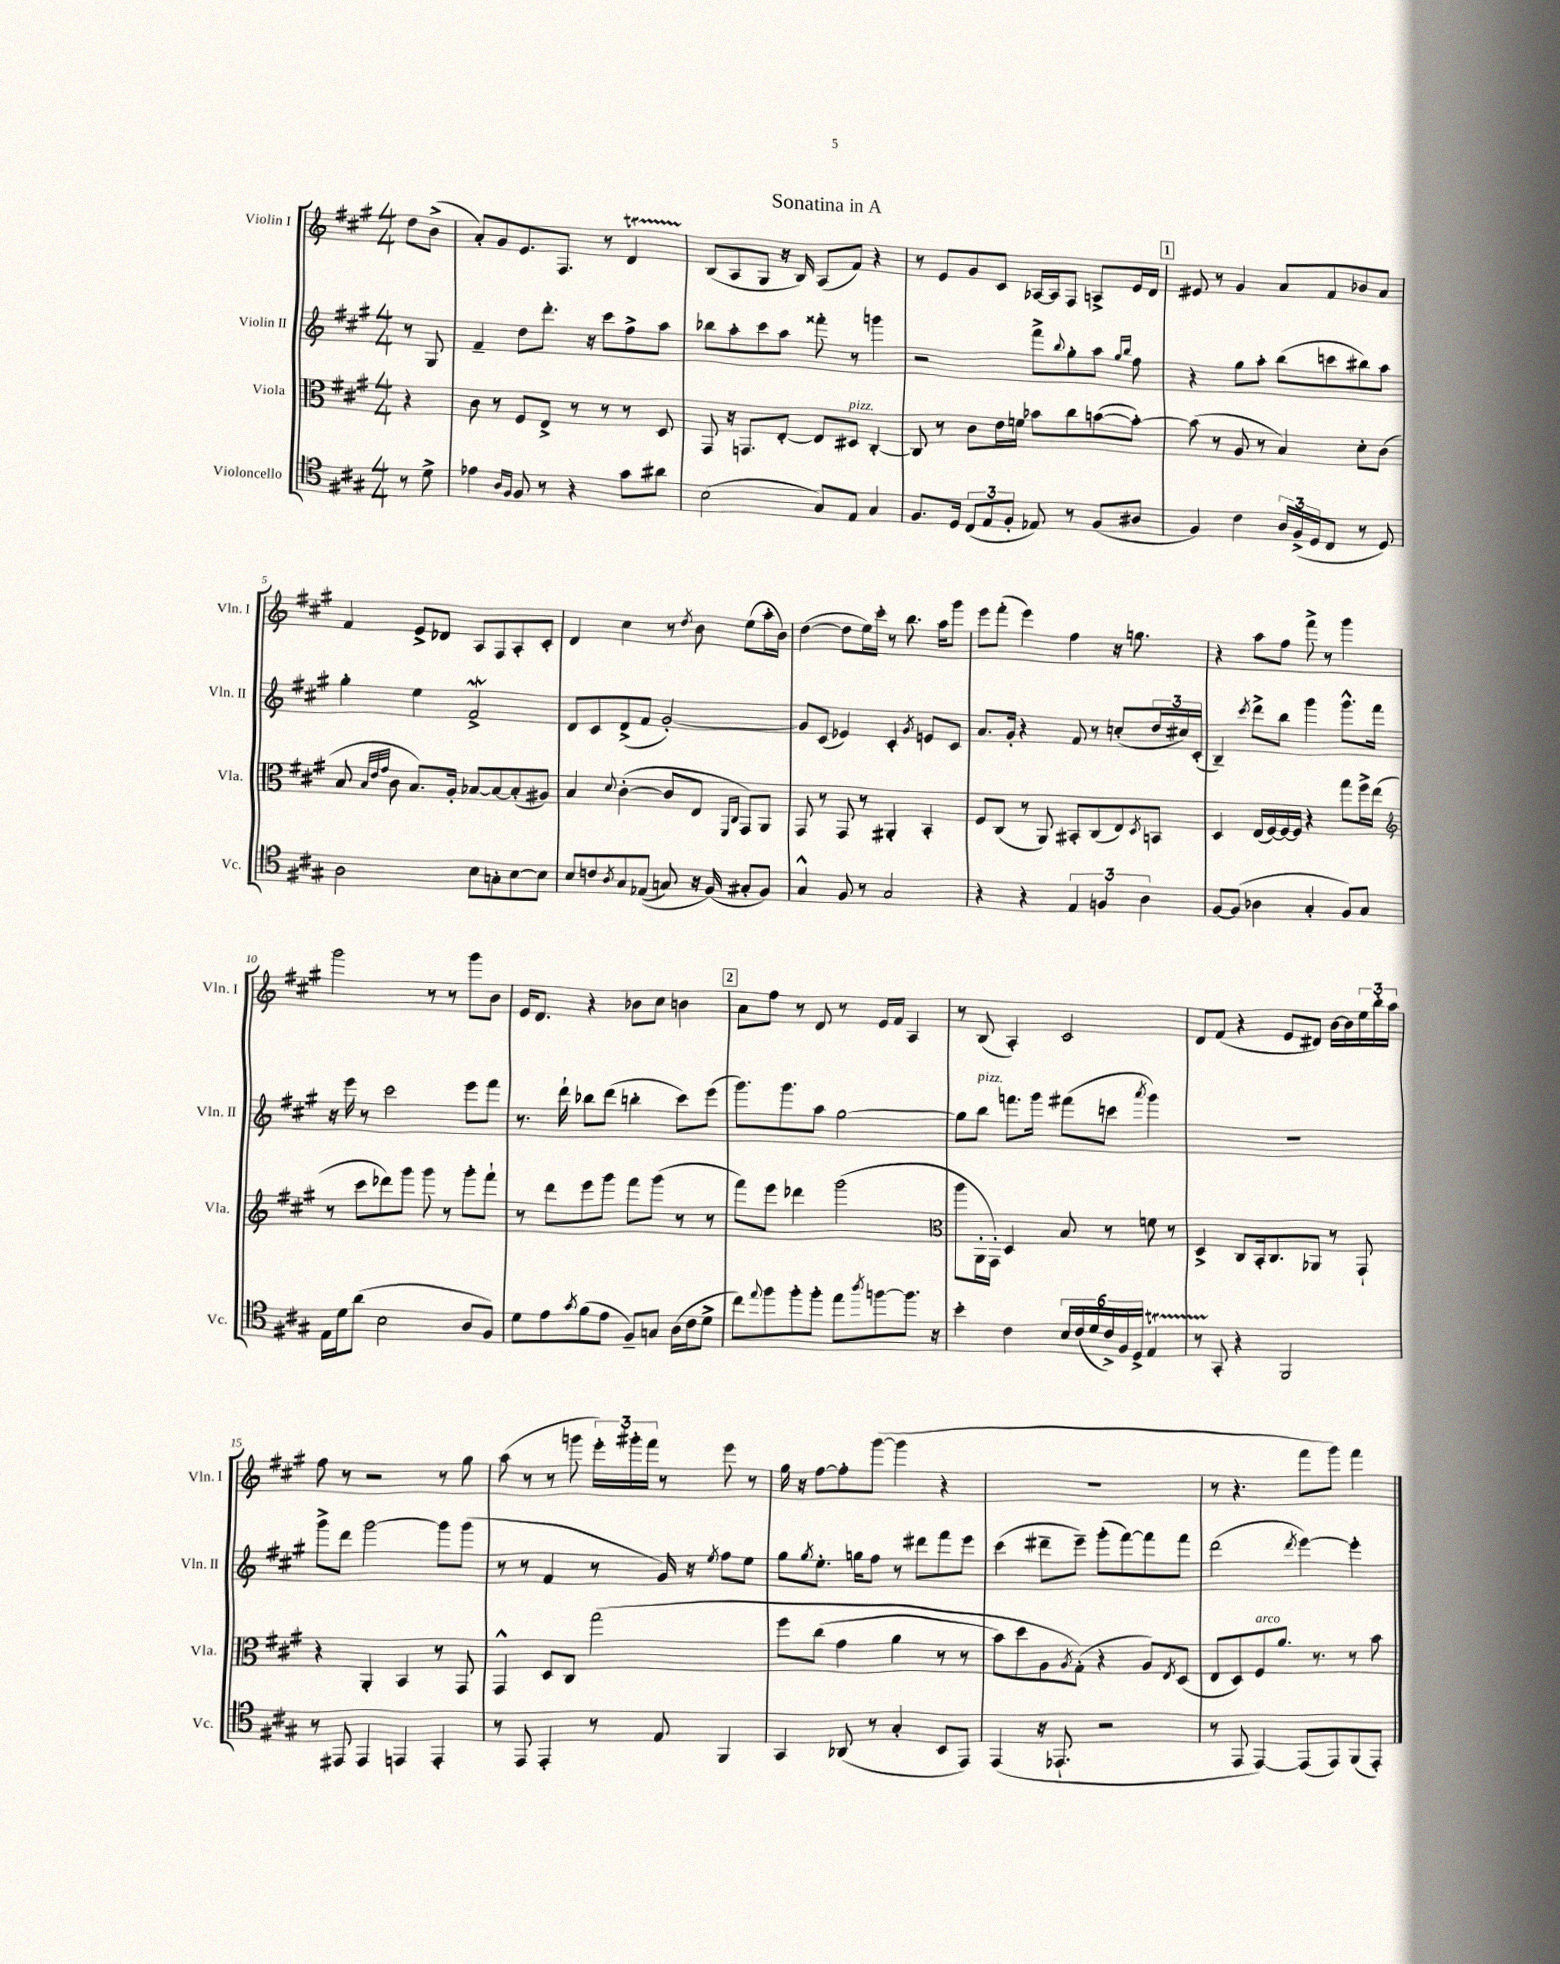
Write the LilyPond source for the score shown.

\header { title = "Sonatina in A" }
<<
\new StaffGroup <<
\new Staff = "s0" \with { instrumentName = "Violin I" shortInstrumentName = "Vln. I" } {
    \clef treble \key a \major \numericTimeSignature \time 4/4 \partial 4
    d''8 b'8->( |
    a'8-.) gis'8 e'8. fis8. r8 d'4\startTrillSpan |
    b8\stopTrillSpan( a8 gis8 r16 b16) a8( fis'8) r4 |
    r8 e'8 gis'8 cis'8 aes16~ aes16 fis8 a8-> e'16 d'16 |
    \mark \markup { \box "1" } eis'8 r8 gis'4 a'8 fis'8 bes'8 a'8 |
    fis'4 e'8-> des'8 a8 fis8 a8-. cis'8-. |
    d'4 cis''4 r8 \acciaccatura { d''8 } b'8 e''8( a''16-. b'16) |
    d''4~( d''8 e''16) cis'''16-. r8 b''8. a''16 gis'''8 |
    e'''8 fis'''8-.( e'''4) fis''4 r16 g''8. |
    r4 a''8 fis''8 fis'''8-> r8 gis'''4 |
    gis'''2 r8 r8 gis'''8 b'8 |
    e'16 d'8. r4 bes'8 cis''8 b'4 |
    \mark \markup { \box "2" } a'8 fis''8 r8 d'8 r8 e'16 fis'16 a4 |
    r8 b8( a4-.) cis'2 |
    d'8 fis'8( r4 e'8 dis'8) b'16~ b'16 \tuplet 3/2 { e''16 b''16-. a''16 } |
    fis''8 r8 r2 r8 gis''8 |
    a''8( r8 r8 g'''8 \tuplet 3/2 { e'''16-.) gis'''16-. fis'''16 } r8 e'''8 r8 |
    gis''16 r16 fis''8~ fis''8-. gis'''8~( gis'''4 r4 |
    R1 |
    r8 r4. fis'''8 gis'''8) fis'''4 \bar "|." |
}
\new Staff = "s1" \with { instrumentName = "Violin II" shortInstrumentName = "Vln. II" } {
    \clef treble \key a \major \numericTimeSignature \time 4/4 \partial 4
    r8 gis8 |
    fis'4-- d''8 d'''8.-. r16 cis'''8 fis''8-> a''8 |
    bes''8 a''8-. cis'''8 a''8 fisis'''8-. r8 g'''4 |
    r2 fis'''8-> \appoggiatura { b''8 } gis''8-. a''8 \grace { gis''16 b''16 } fis''8 |
    \mark \markup { \box "1" } r4 gis''8 a''8-. b''8( c'''8 bis''8) a''8 |
    gis''4-. e''4 fis'2->\mordent |
    d'8 cis'8 d'8->( fis'8 gis'2~-.) |
    gis'8 cis'8( ees'4) cis'4-. \acciaccatura { gis'8 } e'8 cis'8 |
    a'8. gis'16-. r4 fis'8 r8 c''8-.( \tuplet 3/2 { d''16 cis''16) cis'16-.( } |
    b4--) \acciaccatura { cis'''8 } d'''8-> b''8 gis'''4 gis'''8.-^ fis'''16 |
    r16 e'''16 r8 cis'''2 e'''8 fis'''8 |
    r8. d'''16-! bes''8 d'''8( b''4-. cis'''8) e'''8( |
    \mark \markup { \box "2" } gis'''8.) gis'''8. a''8 gis''2~ |
    gis''8 b''8^\markup { \italic "pizz." } f'''8. gis'''16 fis'''8( c'''8 \acciaccatura { a'''8 } gis'''4) |
    R1 |
    gis'''8-> d'''8 gis'''2~ gis'''8 gis'''8( |
    r8 r8 fis'4 r8 gis'16) r16 \acciaccatura { e''8 } fis''8 e''8 |
    gis''8 \acciaccatura { gis''8 } e''8.-. g''16 fis''8 r8 dis'''8 fis'''8 e'''8 |
    cis'''4( dis'''8-- e'''8--) gis'''8-.( fis'''8~) fis'''8 fis'''8 |
    d'''2( \acciaccatura { d'''8 } e'''4~) e'''4-. \bar "|." |
}
\new Staff = "s2" \with { instrumentName = "Viola" shortInstrumentName = "Vla." } {
    \clef alto \key a \major \numericTimeSignature \time 4/4 \partial 4
    r4 |
    cis'8 r8 fis8 e8-> r8 r8 r8 d8 |
    gis,8 r16 g,8. e8~-. e8 dis8^\markup { \italic "pizz." } cis4~-. |
    cis8 r8 cis'8 e'16 f'16 bes'8 cis''8 b'8~( b'8~-.) |
    \mark \markup { \box "1" } b'8( r8 a8 r8 b4) d'8-. cis'8( |
    b8 \grace { b32 e'32 gis'32 } cis'8 b8.) a16-. bes8~ bes8~ bes8-.( ais8) |
    b4 \appoggiatura { d'8 } cis'4~-.( cis'8 e8 \grace { fis,16 cis16 } gis,8) a,8 |
    gis,8 r8 gis,8 r8 ais,4-. b,4-. |
    fis8 cis8( r8 a,8) bis,8-. cis8( e8) \acciaccatura { d8 } b,8 |
    d4 e16( fis16~) fis16~ fis16 r4 gis''8 fis''16-> e''16( |
    \clef treble r8 cis'''8 des'''8) gis'''8 gis'''8 r8 gis'''8-. fis'''8-! |
    r8 d'''8 e'''8 gis'''8 fis'''8 gis'''8( r8 r8 |
    \mark \markup { \box "2" } fis'''8) e'''8 des'''4 gis'''2( |
    \clef alto a''8 a,16-. gis,16-.) d4 b8 r8 f'8 r8 |
    d4-> cis8 b,16-. cis8. aes,8 r8 gis,8-! |
    r4 a,4-. b,4 r8 gis,8 |
    gis,4-^ d8 cis8 gis''2\( |
    fis''8 cis''8( gis'4 a'4 r8 r8 |
    b'8) d''8 a8 \acciaccatura { a8 } gis8-.(\) r4 a8) \acciaccatura { e8 } d8( |
    e8 d8) fis8^\markup { \italic "arco" } a'8. r8. r8 b'8 \bar "|." |
}
\new Staff = "s3" \with { instrumentName = "Violoncello" shortInstrumentName = "Vc." } {
    \clef tenor \key a \major \numericTimeSignature \time 4/4 \partial 4
    r8 d'8-> |
    ees'4 \grace { a16 fis16 } fis8 r8 r4 gis'8 ais'8 |
    b2( gis8) e8 gis4 |
    fis8. d16 \tuplet 3/2 { cis8( e8 fis8-. } ees8) r8 fis8( ais8 |
    \mark \markup { \box "1" } fis4) cis'4 \tuplet 3/2 { a16 fis16->( d16 } cis8 r8 d8) |
    a2 b8 g8-. b8~ b8 |
    b8 c'8 \acciaccatura { a8 } gis8 ees8(\( g8) r16 fis16(\) gis8-. fis8) |
    gis4-^ fis8 r8 gis2 |
    r4 r4 \tuplet 3/2 { e4 f4 a4 } |
    fis8~ fis8( aes4 gis4-. fis8) gis8 |
    e16 d'16 a'8( b2 a8 fis8) |
    d'8 e'8 \acciaccatura { gis'8 } fis'8( e'8 fis8--) g8 a16( cis'16 d'8-> |
    \mark \markup { \box "2" } cis''8) \appoggiatura { e''8 } fis''8 fis''8-. fis''8-. e''8 \acciaccatura { a''8 } f''8~ f''8. r16 |
    b'4-. cis'4 \tuplet 6/4 { b16 cis'16( d'16 cis'16->) fis16 d16-> } e4\startTrillSpan |
    r8 gis,8-.\stopTrillSpan r4 fis,2 |
    r8 eis,8 eis,4 e,4 e,4-. |
    r8 e,8 e,4-. r8 e8 fis,4 |
    gis,4 aes,8( r8 gis4-. b,8 e,8) |
    e,4( r16 ees,8.-! r2 |
    r8 e,8 e,4~) e,8( e,8) fis,8( e,8-.) \bar "|." |
}
>>
>>
